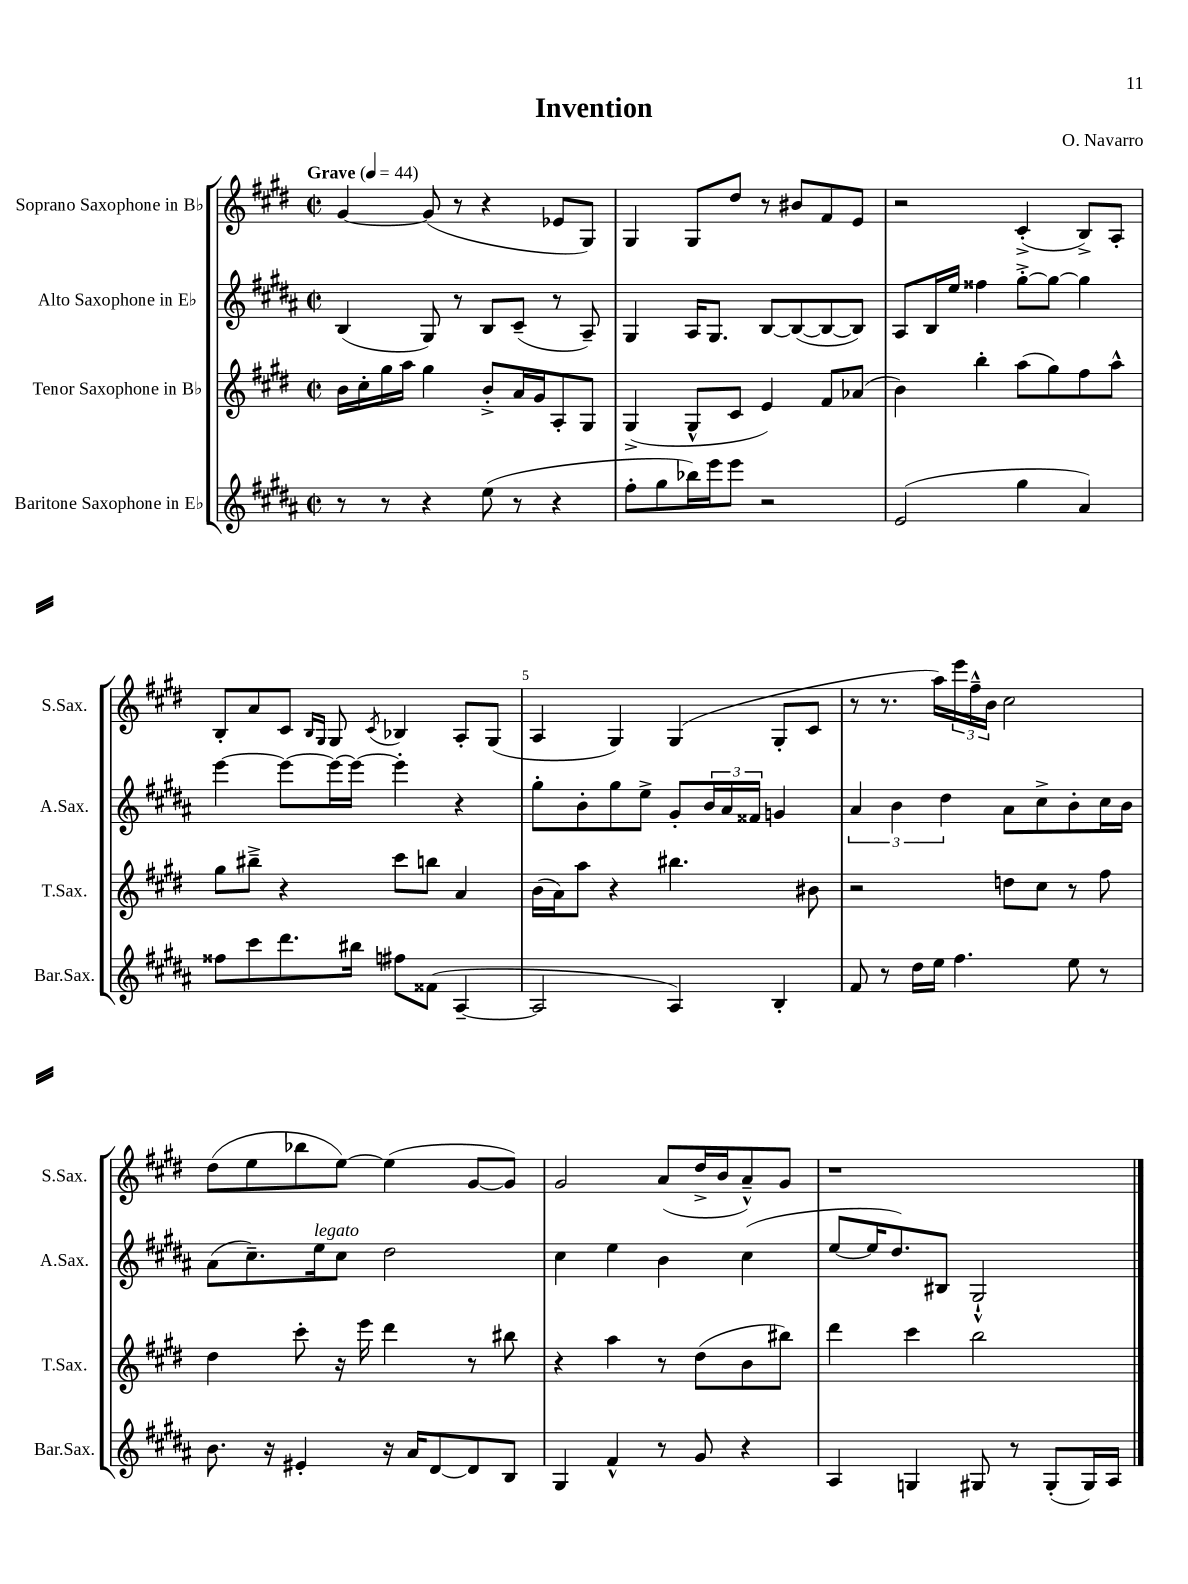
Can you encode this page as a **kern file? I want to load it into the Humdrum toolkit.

**kern	**kern	**kern	**kern
*staff4	*staff3	*staff2	*staff1
*clefG2	*clefG2	*clefG2	*clefG2
*k[f#c#g#d#a#]	*k[f#c#g#d#]	*k[f#c#g#d#a#]	*k[f#c#g#d#]
*M2/2	*M2/2	*M2/2	*M2/2
*met(c|)	*met(c|)	*met(c|)	*met(c|)
*MM44	*MM44	*MM44	*MM44
8r	16b\LL	(4B/	[4g#/
.	16cc#'\	.	.
8r	16gg#\	.	.
.	16aa\JJ	.	.
4r	4gg#\	8G#/)	(8g#/]
.	.	8r	8r
(8ee\	8b'^/L	8B/L	4r
8r	16a/L	(8c#~/J	.
.	16g#/J	.	.
4r	8A'/	8r	8e-/L
.	8G#/J	8A#~/)	8G#/J)
=	=	=	=
8ff#'\L	(4G#^/	4G#/	4G#/
8gg#\	.	.	.
16bb-\L)	8G#^^/L	16A#/LK	8G#/L
16eee\J	.	8.G#/J	.
8eee\J	8c#/J	.	8dd#/J
2r	4e/)	[8B/L	8r
.	.	(8B/_	8b#/L
.	8f#/L	8B/_	8f#/
.	(8a-/J	8B/]J)	8e/J
=	=	=	=
(2e/	4b\)	8A#/L	2r
.	.	16B/L	.
.	.	16ee/JJ	.
.	4bb'\	4ff##\	.
4gg#\	(8aa\L	[8gg#'^\L	(4c#'^/
.	8gg#\)	8gg#\_J	.
4a#/)	8ff#\	4gg#\]	8B^/L)
.	8aa^^\J	.	8A'/J
=	=	=	=
8ff##\L	8gg#\L	[4eee\	8B'/L
8ccc#\	8bb#~^\J	.	8a/
8.ddd#\	4r	8eee\_L	8c#/J
.	.	.	16qqB/LL
.	.	.	16qqG#/JJ
.	.	16eee\_L	8G#/
16bb#\Jk	.	16eee\_JJ	.
.	.	.	8qc#/
8ff#\L	8ccc#\L	4eee'\]	4B-/
(8f##\J	8bb\J	.	.
[4A#~/	4a/	4r	8A'/L
.	.	.	(8G#/J
=	=	=	=
2A#/]	(16b\LL	8gg#'\L	4A/
.	16a\J)	.	.
.	8aa\J	8b'\	.
.	4r	8gg#\	4G#/)
.	.	8ee^\J	.
4A#/)	4.bb#\	8g#'/L	(4G#/
.	.	24b/L	.
.	.	24a#/	.
.	.	24f##/JJ	.
4B'/	.	4g/	8G#'/L
.	8b#\	.	8c#/J
=	=	=	=
8f#/	2r	6a#/	8r
8r	.	.	8.r
.	.	6b\	.
16dd#\LL	.	.	.
16ee\JJ	.	.	16aa\LL)
.	.	6dd#\	.
4.ff#\	.	.	24eee\
.	.	.	24ff#~^^\
.	.	.	24b\JJ
.	8dd\L	8a#\L	2cc#\
.	8cc#\J	8cc#^\	.
8ee\	8r	8b'\	.
8r	8ff#\	16cc#\L	.
.	.	16b\JJ	.
=	=	=	=
8.b\	4dd#\	(8a#\L	(8dd#\L
.	.	8.cc#~\)	8ee\
16r	.	.	.
4e#'/	8ccc#'\	.	8bb-\
.	.	16ee\k	.
.	16r	8cc#\J	[8ee\J)
.	16eee\	.	.
16r	4ddd#\	2dd#\	(4ee\]
16a#/LK	.	.	.
[8d#/	.	.	.
8d#/]	8r	.	[8g#/L
8B/J	8bb#\	.	8g#/]J)
=	=	=	=
4G#/	4r	4cc#\	2g#/
4f#^^/	4aa\	4ee\	.
8r	8r	4b\	(8a/L
8g#/	(8dd#\L	.	16dd#^/L
.	.	.	16b/J
4r	8b\	(4cc#\	8a~^^/)
.	8bb#\J)	.	8g#/J
=	=	=	=
4A#/	4ddd#\	[8ee/L	1r
.	.	16ee/]K	.
.	.	8.dd#/)	.
4G/	4ccc#\	.	.
.	.	8B#/J	.
8G#/	2bb\	2G#`^^/	.
8r	.	.	.
(8G#'/L	.	.	.
16G#/L)	.	.	.
16A#/JJ	.	.	.
==	==	==	==
*-	*-	*-	*-
